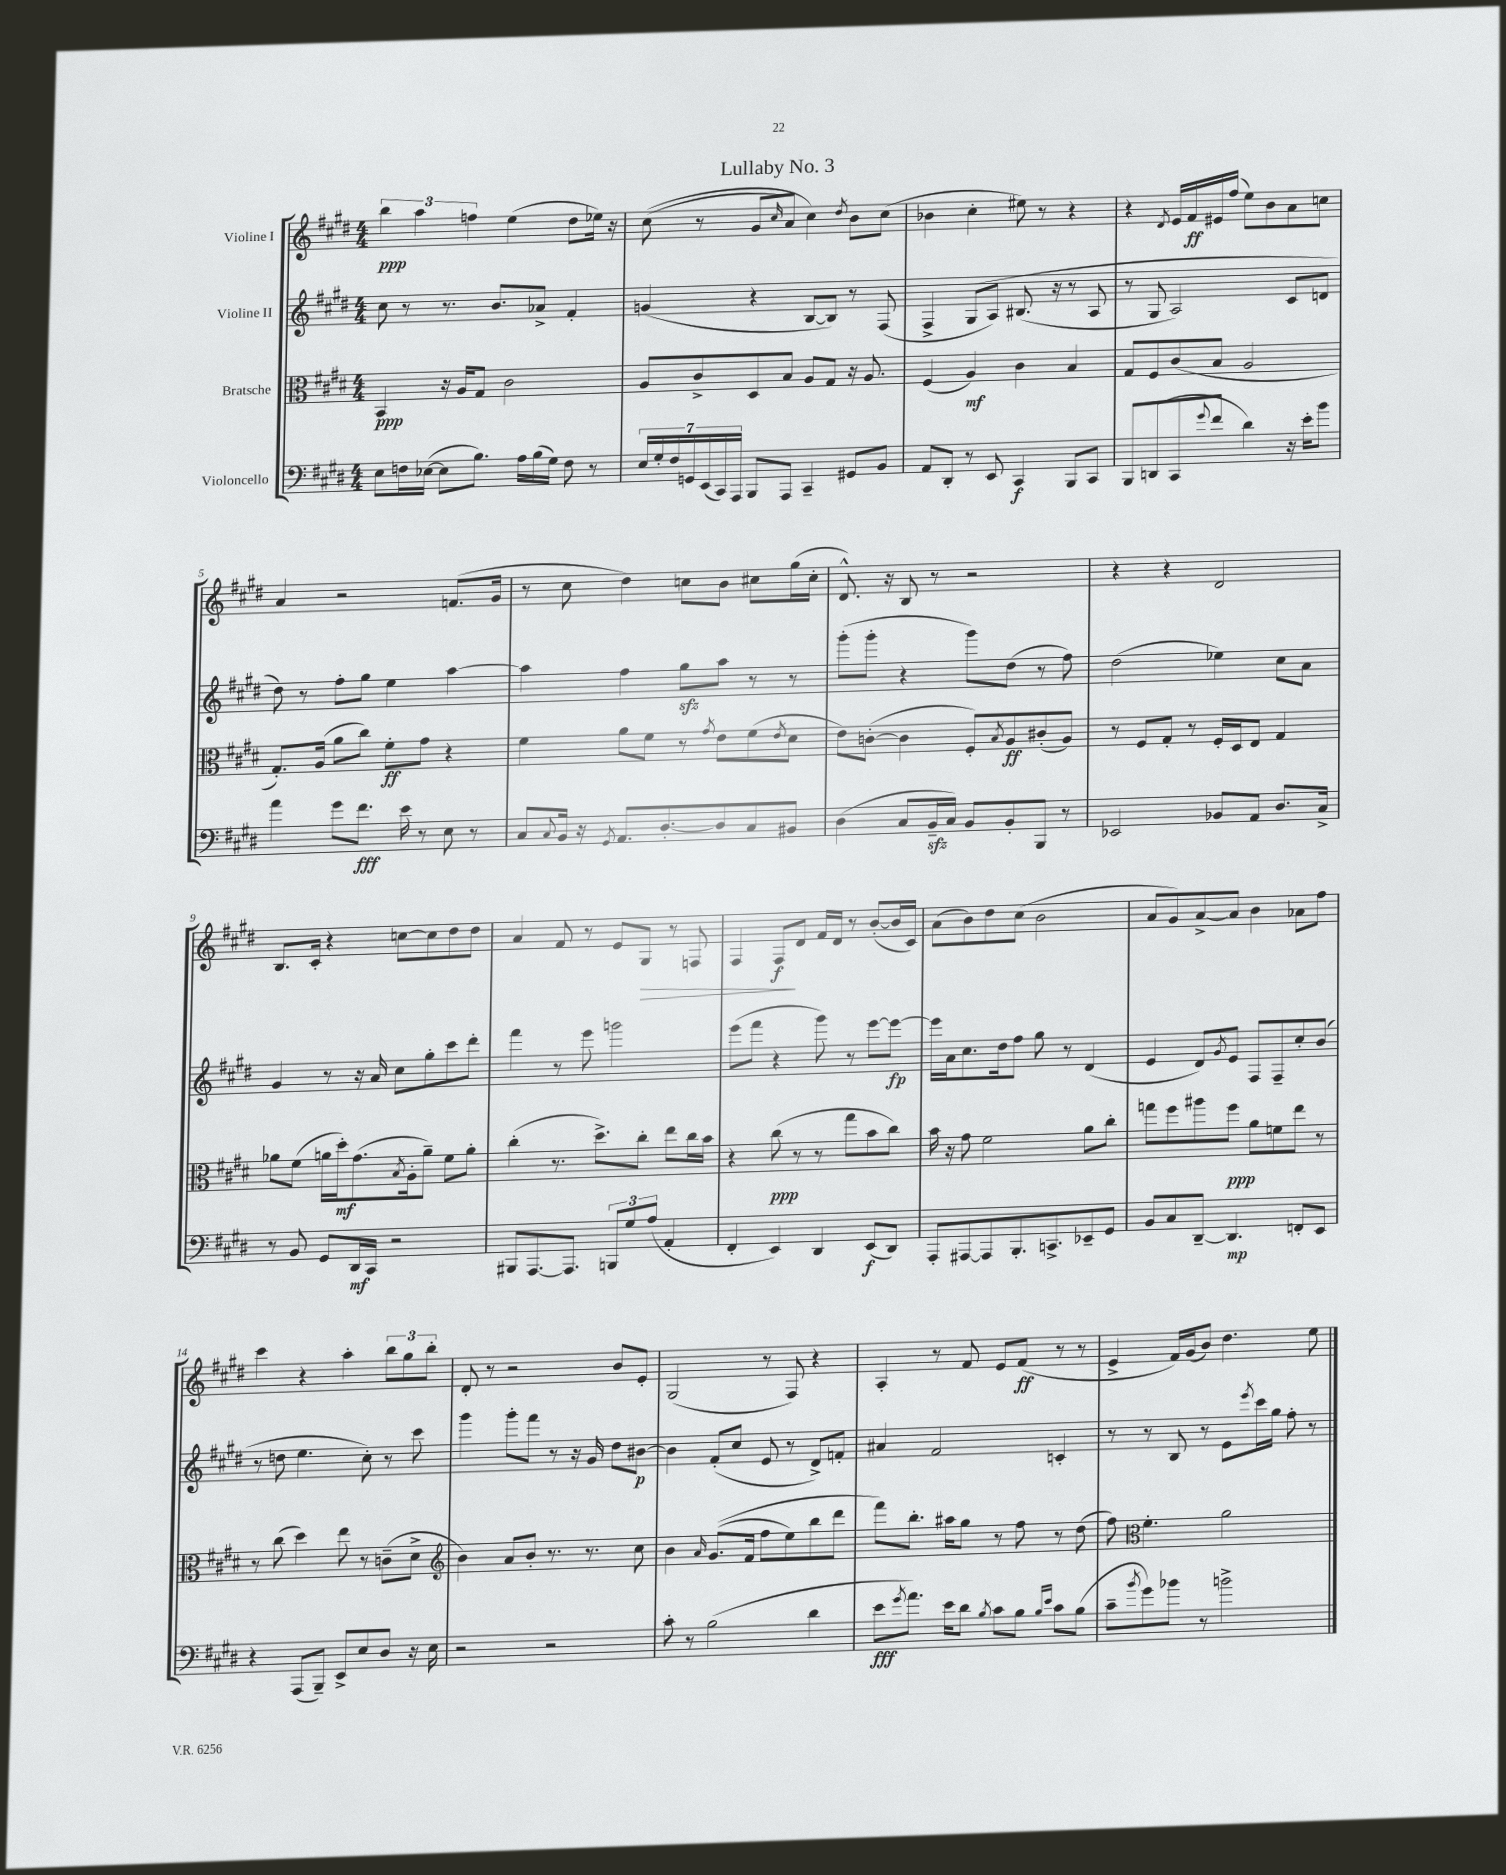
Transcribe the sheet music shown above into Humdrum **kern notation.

**kern	**dynam	**kern	**dynam	**kern	**dynam	**kern	**dynam
*part4	*part4	*part3	*part3	*part2	*part2	*part1	*part1
*staff4	*staff4	*staff3	*staff3	*staff2	*staff2	*staff1	*staff1
*I"Violoncello	*	*I"Bratsche	*	*I"Violine II	*	*I"Violine I	*
*clefF4	*	*clefC3	*	*clefG2	*	*clefG2	*
*k[f#c#g#d#]	*	*k[f#c#g#d#]	*	*k[f#c#g#d#]	*	*k[f#c#g#d#]	*
*M4/4	*	*M4/4	*	*M4/4	*	*M4/4	*
=1	=1	=1	=1	=1	=1	=1	=1
8E\L	.	4BB/	ppp	8cc#\	.	6bb\	ppp
16Fn\L	.	.	.	8r	.	.	.
.	.	.	.	.	.	6aa\	.
([16E-X\JJ	.	.	.	.	.	.	.
8E-\L]	.	16r	.	8.r	.	.	.
.	.	16A/KL	.	.	.	.	.
.	.	.	.	.	.	6ffn\	.
8.B\J)	.	8G#/J	.	.	.	.	.
.	.	.	.	8.b/L	.	.	.
.	.	2c#\	.	.	.	(4ee\	.
16A\LL	.	.	.	.	.	.	.
(16B\	.	.	.	8a-X^/J	.	.	.
16G#\JJ)	.	.	.	.	.	.	.
8F\	.	.	.	4f#'/	.	8dd#\L	.
8r	.	.	.	.	.	16ee-X\Jk)	.
.	.	.	.	.	.	16r	.
=2	=2	=2	=2	=2	=2	=2	=2
28E/LL	.	8A/L	.	(4gn/	.	((8cc#\	.
28G#'/	.	.	.	.	.	.	.
28F#/	.	.	.	.	.	.	.
28GGn/	.	.	.	.	.	.	.
.	.	8c#^/	.	.	.	8r	.
(28EE/	.	.	.	.	.	.	.
28CC#/)	.	.	.	.	.	.	.
28AAA/JJ	.	.	.	.	.	.	.
8BBB/L	.	8D#/	.	4r	.	8g#/L	.
.	.	.	.	.	.	16qqcc#/	.
8AAA/J	.	8B/J	.	.	.	8a/J)	.
4CC#~/	.	8A/L	.	[8B/L	.	4cc#\)	.
.	.	8G#/J	.	8B/J])	.	.	.
.	.	.	.	.	.	8qdd#/	.
8GG#X/L	.	16r	.	8r	.	8b\L	.
.	.	8.A/	.	.	.	.	.
8BB/J	.	.	.	(8F#/	.	(8cc#\J	.
=3	=3	=3	=3	=3	=3	=3	=3
8AA/L	.	(4F#/	.	4F#^/	.	4b-X\	.
8DD#'/J	.	.	.	.	.	.	.
8r	.	4A/)	mf	(8G#/L	.	4cc#'\	.
8EE/	.	.	.	8A/J)	.	.	.
4CC#/	f	4c#\	.	(8.B#X/	.	8ee#X\)	.
.	.	.	.	.	.	8r	.
.	.	.	.	16r	.	.	.
8BBB/L	.	4B/	.	8r	.	4r	.
8CC#/J	.	.	.	8A/	.	.	.
=4	=4	=4	=4	=4	=4	=4	=4
8BBB/L	.	8G#/L	.	8r	.	4r	.
(8DDn/	.	8F#/	.	8G#/	.	.	.
.	.	.	.	.	.	8qd#/	.
8CC#/	.	(8c#/	.	2A/)	.	16e/LL	.
.	.	.	.	.	.	16f#/	ff
8qqg#/	.	.	.	.	.	.	.
8f#/J	.	8B/J	.	.	.	16e#X/	.
.	.	.	.	.	.	(16ff#/JJ	.
4d#\)	.	2A/	.	.	.	8ee\L)	.
.	.	.	.	.	.	8b\	.
16r	.	.	.	8c#/L	.	8a\	.
16e'\KL	.	.	.	.	.	.	.
8b\J	.	.	.	8dn/J	.	8ccn\J	.
!!LO:LB:g=z
=5	=5	=5	=5	=5	=5	=5	=5
4a\	.	8.G#'/L)	.	8dd#\)	.	4a/	.
.	.	.	.	8r	.	.	.
.	.	(16A/Jk	.	.	.	.	.
8g#\L	.	8a\L	.	8ff#'\L	.	2r	.
8.f#\J	fff	8cc#\J)	.	8gg#\J	.	.	.
.	.	8f#'\L	ff	4ee\	.	.	.
16e\	.	.	.	.	.	.	.
8r	.	8g#\J	.	.	.	.	.
8E\	.	4r	.	[4aa\	.	(8.fn/L	.
8r	.	.	.	.	.	.	.
.	.	.	.	.	.	16g#/Jk	.
=6	=6	=6	=6	=6	=6	=6	=6
8C#/L	.	4f#\	.	4aa\]	.	8r	.
8qqC#/	.	.	.	.	.	.	.
16BB/Jk	.	.	.	.	.	8cc#\	.
16r	.	.	.	.	.	.	.
8qGG#/	.	.	.	.	.	.	.
8.AA/L	.	8a\L	.	4ff#\	.	4dd#\)	.
.	.	8f#\J	.	.	.	.	.
[8.D#'/	.	.	.	.	.	.	.
.	.	8r	.	8gg#zz\L	.	8ccn\L	.
.	.	8qg#/	.	.	.	.	.
8D#/]	.	8e\L	.	8aa\J	.	8b\J	.
8C#/	.	(8f#\	.	8r	.	8cc#X\L	.
.	.	8qe/	.	.	.	.	.
8BB#X/J	.	8d#\J	.	8r	.	(16gg#\L	.
.	.	.	.	.	.	16cc#'\JJ	.
=7	=7	=7	=7	=7	=7	=7	=7
(4D#\	.	8e\L)	.	(8ggg#'\L	.	8.d#^^/)	.
.	.	([8cn'\J	.	8ggg#'\J	.	.	.
.	.	.	.	.	.	16r	.
8C#/L	.	4c\]	.	4r	.	8B/	.
16BBzz~/L	.	.	.	.	.	8r	.
16C#/JJ)	.	.	.	.	.	.	.
8BB/L	.	8F#'/L)	.	8ggg#\L)	.	2r	.
.	.	8qB/	.	.	.	.	.
8BB'/	.	8A/	ff	(8dd#\J	.	.	.
8BBB/J	.	(8c#X'/	.	8r	.	.	.
8r	.	8A/J)	.	8ff#\)	.	.	.
=8	=8	=8	=8	=8	=8	=8	=8
2EE-X/	.	8r	.	(2dd#\	.	4r	.
.	.	8F#/L	.	.	.	.	.
.	.	8G#'/J	.	.	.	4r	.
.	.	8r	.	.	.	.	.
8BB-X/L	.	16F#'/LL	.	4ee-X\)	.	2d#/	.
.	.	16D#/J	.	.	.	.	.
8AA/J	.	8E/J	.	.	.	.	.
8.D#/L	.	4G#/	.	8cc#\L	.	.	.
.	.	.	.	8a\J	.	.	.
16C#^/Jk	.	.	.	.	.	.	.
!!LO:LB:g=z
=9	=9	=9	=9	=9	=9	=9	=9
8r	.	8a-X\L	.	4g#/	.	8.B/L	.
8BB/	.	(8f#\J	.	.	.	.	.
.	.	.	.	.	.	16c#'/Jk	.
8GG#/L	.	16an\LL	.	8r	.	4r	.
.	.	16dd#'\J)	mf	.	.	.	.
16DD#/L	mf	(8.g#\	.	16r	.	.	.
16CC#/JJ	.	.	.	16a/	.	.	.
2r	.	.	.	8cc#\L	.	[8ccn\L	.
.	.	8qB/	.	.	.	.	.
.	.	16A'\k	.	.	.	.	.
.	.	8a~\J)	.	8gg#'\	.	8cc\]	.
.	.	8f#\L	.	8ccc#\	.	8dd#\	.
.	.	8a'\J	.	8ddd#'\J	.	8dd#\J	.
=10	=10	=10	=10	=10	=10	=10	=10
8BBB#X/L	.	(4cc#'\	.	4fff#\	.	4a/	.
[8.AAA/	.	.	.	.	.	.	.
.	.	8.r	.	8r	.	8f#/	.
8.AAA/J]	.	.	.	.	.	.	.
.	.	.	.	8eee\	.	8r	.
.	.	8.dd#^\L)	.	.	.	.	.
12BBBn/L	.	.	.	2gggn\	.	8e/L	.
12G#/	.	.	.	.	.	.	.
!	!	!	!	!	!	!	!LO:HP:b
.	.	8cc#'\J	.	.	.	8G#/J	>
(12A/J	.	.	.	.	.	.	.
4AA'/	.	8ee\L	.	.	.	8r	.
.	.	16cc#\L	.	.	.	8Fn/	.
.	.	16b\JJ	.	.	.	.	.
=11	=11	=11	=11	=11	=11	=11	=11
4FF#'/	.	4r	.	(8eee\L	.	4F#/	.
.	.	.	.	8fff#\J	.	.	.
4EE/)	.	(8cc#\	ppp	4r	.	8F#/L	f
.	.	8r	.	.	.	8d#/J	]
4DD#/	.	8r	.	8ggg#\)	.	16f#/LL	.
.	.	.	.	.	.	16d#/JJ	.
.	.	8gg#\L	.	8r	.	8r	.
(8EE/L	f	8b\	.	[8eee\L	.	([8b'/L	.
8DD#/J)	.	8cc#\J)	.	8eee\J_	fp	16b/L]	.
.	.	.	.	.	.	16c#/JJ)	.
=12	=12	=12	=12	=12	=12	=12	=12
8AAA'/L	.	16b\	.	16eee\LL]	.	(8a\L	.
.	.	16r	.	16a\J	.	.	.
[8AAA#X/	.	8g#\	.	8.cc#\	.	8b\)	.
8AAA#/]	.	2f#\	.	.	.	8dd#\	.
.	.	.	.	16dd#\k	.	.	.
8.BBB'/	.	.	.	8ff#\J	.	(8cc#\J	.
.	.	.	.	8gg#\	.	2b\	.
8.CCn^/	.	.	.	.	.	.	.
.	.	.	.	8r	.	.	.
8EE-X~/	.	8a\L	.	(4d#/	.	.	.
8GG#/J	.	8cc#'\J	.	.	.	.	.
=13	=13	=13	=13	=13	=13	=13	=13
8BB/L	.	8ggn\L	.	4e/	.	8a/L	.
8C#/	.	8ff#\	.	.	.	8g#/)	.
[8DD#~/J	.	8aa#X\	.	8d#/L)	.	[8a^/	.
.	.	.	.	8qg#/	.	.	.
4.DD#/]	mp	8ff#\J	ppp	8e/J	.	8a/J]	.
.	.	8a\L	.	8F#/L	.	4b\	.
.	.	8fn\	.	8F#~/	.	.	.
8FFn'/L	.	8ee\J	.	8cc#'/	.	8a-X\L	.
8EE/J	.	8r	.	(8b/J	.	8ff#\J	.
!!LO:LB:g=z
=14	=14	=14	=14	=14	=14	=14	=14
4r	.	8r	.	8r	.	4ccc#\	.
.	.	(8cc#\	.	8ddn\	.	.	.
(8AAA/L	.	4dd#\)	.	4.ee\	.	4r	.
8BBB~/J)	.	.	.	.	.	.	.
8EE^/L	.	8ee\	.	.	.	4aa'\	.
8E/	.	8r	.	8cc#'\)	.	.	.
8D#/J	.	(8cn~\L	.	8r	.	12bb\L	.
.	.	.	.	.	.	12gg#\	.
16r	.	8d#^\J	.	8ccc#\	.	.	.
.	.	.	.	.	.	12bb'\J	.
16E\	.	.	.	.	.	.	.
=15	=15	=15	=15	=15	=15	=15	=15
*	*	*clefG2	*	*	*	*	*
2r	.	4b\)	.	4ggg#\	.	8d#'/	.
.	.	.	.	.	.	8r	.
.	.	8a/L	.	8ggg#'\L	.	2r	.
.	.	8b'/J	.	8fff#\J	.	.	.
2r	.	8.r	.	8r	.	.	.
.	.	.	.	16r	.	.	.
.	.	8.r	.	16g#/	.	.	.
.	.	.	.	8dd#\L	.	8b/L	.
.	.	8cc#\	.	[8b#X\J	p	8e'/J	.
=16	=16	=16	=16	=16	=16	=16	=16
8c#'\	.	4b\	.	4b#\]	.	(2G#/	.
8r	.	.	.	.	.	.	.
.	.	16qqa/	.	.	.	.	.
(2B\	.	((8.g#/L	.	(8f#'/L	.	.	.
.	.	.	.	8cc#/J	.	.	.
.	.	16f#/Jk	.	.	.	.	.
.	.	8ff#\L	.	8e/	.	8r	.
.	.	8ee\)	.	8r	.	8F#/)	.
4d#\	.	8bb\	.	8d#^/L)	.	4r	.
.	.	8ddd#\J	.	8fn'/J	.	.	.
=17	=17	=17	=17	=17	=17	=17	=17
8e\L	fff	8fff#\L)	.	4a#X/	.	4A'/	.
8qg#/	.	.	.	.	.	.	.
8.a\J)	.	8.bb'\J	.	.	.	.	.
.	.	.	.	2f#/	.	8r	.
16e\KL	.	16aa#X\KL	.	.	.	.	.
8d#\J	.	8gg#\J	.	.	.	8f#/	.
8qB/	.	.	.	.	.	.	.
8c#\L	.	8r	.	.	.	8e/L	.
8B\J	.	8ff#\	.	.	.	(8f#/J	ff
16qqB/LL	.	.	.	.	.	.	.
16qqe/JJ	.	.	.	.	.	.	.
8c#\L	.	8r	.	4cn'/	.	8r	.
(8B\J	.	(8dd#\	.	.	.	8r	.
=18	=18	=18	=18	=18	=18	=18	=18
8c#~\L	.	8ff#\)	.	8r	.	4e^/	.
8qb/	.	.	.	.	.	.	.
*	*	*clefC3	*	*	*	*	*
8g#\)	.	4.f#'\	.	8r	.	.	.
8b-X\J	.	.	.	8B/	.	16f#/LL)	.
.	.	.	.	.	.	(16g#/J	.
8r	.	.	.	8r	.	8b/J)	.
2bn^\	.	2a\	.	8e\L	.	4.dd#\	.
.	.	.	.	8qeee/	.	.	.
.	.	.	.	16ccc#\L	.	.	.
.	.	.	.	16gg#\JJ	.	.	.
.	.	.	.	8ff#'\	.	.	.
.	.	.	.	8r	.	8ee\	.
==	==	==	==	==	==	==	==
*-	*-	*-	*-	*-	*-	*-	*-
